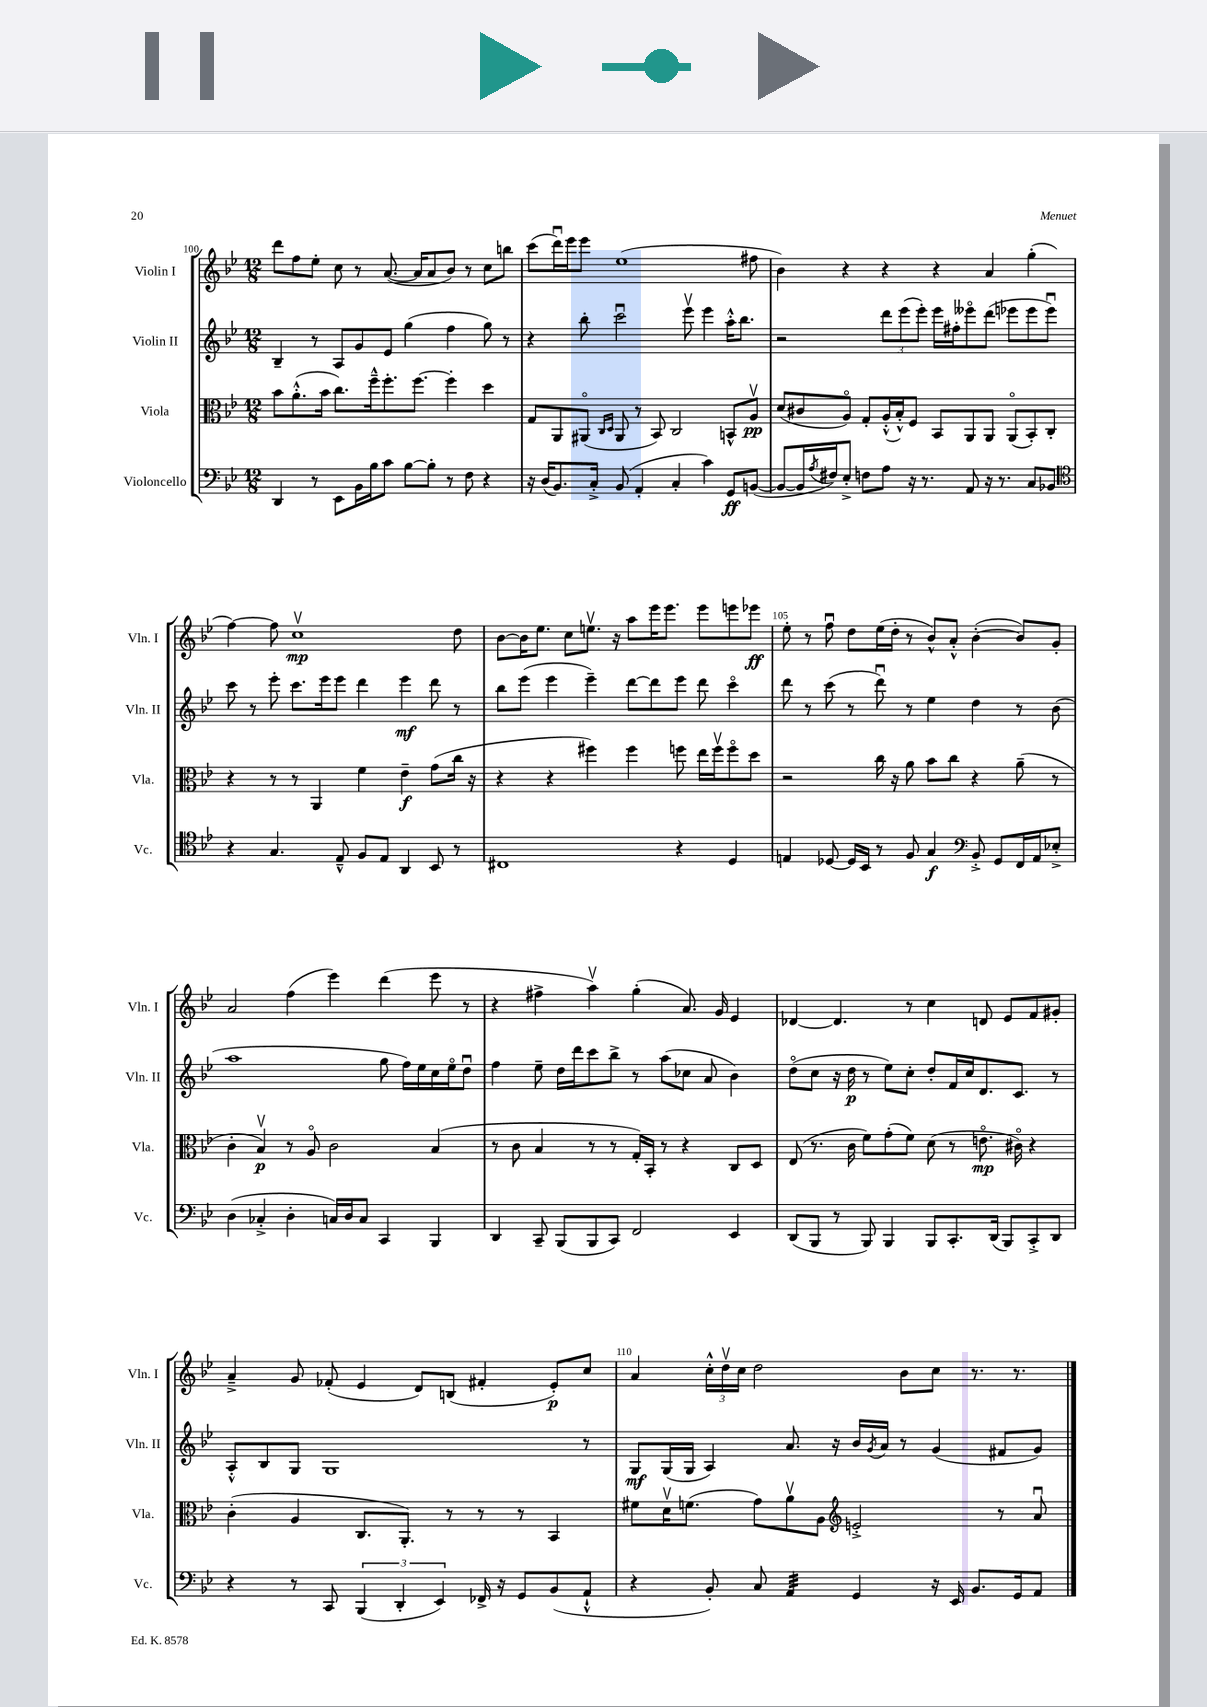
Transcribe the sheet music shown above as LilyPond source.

<<
\new StaffGroup <<
\new Staff = "s0" \with { instrumentName = "Violin I" shortInstrumentName = "Vln. I" } {
    \clef treble \key bes \major \numericTimeSignature \time 12/8
    d'''8 f''8 ees''8-. c''8 r8 a'8.~( a'16 a'8 bes'8) r8 c''8 b''8 |
    c'''8( d'''16\downbow) ees'''16 ees'''8 ees''1( fis''8 |
    bes'4) r4 r4 r4 a'4 g''4-.( |
    f''4~) f''8 c''1\upbow\mp d''8 |
    bes'8~ bes'16 ees''8. c''8 e''8.\upbow r16 a''8 ees'''16 ees'''8. ees'''8 e'''8 ees'''8\ff |
    ees''8-. r8 f''8\downbow d''8 ees''16( d''16-. r8 bes'8-^) a'8-.-^ bes'4~-.( bes'8) g'8-. |
    a'2 f''4( ees'''4) d'''4( ees'''8 r8 |
    r4 fis''4-> a''4\upbow) g''4-.( a'8.) g'16 ees'4 |
    des'4~ des'4. r8 c''4 d'8 ees'8 f'8 gis'8-. |
    a'4---> g'8 fes'8-.( ees'4 d'8) b8( fis'4-. ees'8-.\p) c''8 |
    a'4 \tuplet 3/2 { c''16-.-^ d''16\upbow c''16 } d''2 bes'8 c''8 r8. r8. \bar "|." |
}
\new Staff = "s1" \with { instrumentName = "Violin II" shortInstrumentName = "Vln. II" } {
    \clef treble \key bes \major \numericTimeSignature \time 12/8
    bes4-- r8 a8 g'8 ees'8 g''4( f''4 g''8) r8 |
    r4 bes''8-. c'''2\downbow ees'''8\upbow ees'''4 a''16-.-^ bes''8. |
    r2 \tuplet 3/2 { d'''8 ees'''8( ees'''8-.) } ees'''16 fis''16-. eeses'''8\flageolet d'''8( ees'''8 ees'''8 ees'''8\downbow) |
    c'''8 r8 ees'''8-. c'''8. ees'''16 ees'''8 d'''4 ees'''4\mf d'''8 r8 |
    bes''8 ees'''8( ees'''4 ees'''4--) d'''8~ d'''8 ees'''8 d'''8 c'''4\flageolet |
    d'''8 r8 c'''8( r8 d'''8\downbow) r8 ees''4 d''4 r8 bes'8( |
    a''1 g''8 f''16) ees''16 c''16 ees''16\flageolet d''8\downbow |
    f''4 ees''8-- d''16 d'''16 c'''8 bes''8-> r8 a''8( ces''8 a'8 bes'4) |
    d''8\flageolet( c''8 r16 d''16\p r8 ees''8) c''8-. d''8-. f'16 c''16 d'8. c'8. r8 |
    a8-.-^ bes8 g8 g1 r8 |
    g8\mf g16( g16 a4) a'8. r16 bes'16 \acciaccatura { g'8 } a'16 r8 g'4( fis'8 g'8) \bar "|." |
}
\new Staff = "s2" \with { instrumentName = "Viola" shortInstrumentName = "Vla." } {
    \clef alto \key bes \major \numericTimeSignature \time 12/8
    bes'8 a'8.-.-^( bes'16 c''8.) f''16---^ f''8.-. f''8.~ f''4-. d''4 |
    g8 a,8 ais,8\flageolet( \grace { c16 d16 } ais,8 r8 bes,8) c2 b,8-^ a8\upbow\pp |
    d'8( cis'8 a8\flageolet) g8-. a16-.-^( bes16-.-^) f8 bes,8 a,8 a,8 a,8\flageolet( bes,8-.) c8-. |
    r4 r8 r8 a,4 f'4 ees'4--\f g'8( c''16 r16 |
    r4 r4 fis''4) fis''4 f''8 ees''16 f''16\upbow f''8\flageolet d''8 |
    r2 c''16 r16 a'8 bes'8 c''8 r4 a'8--( r8 |
    c'4-. bes4\upbow\p) r8 a8\flageolet c'2 bes4( |
    r8 c'8 bes4 r8 r8 g16-.) bes,16-. r8 r4 c8 d8 |
    ees8( r8. c'16 f'8) g'8-.( f'8) d'8( r8 e'8.\flageolet\mp cis'16\flageolet) r4 |
    c'4-.( a4 c8. a,8.-.) r8 r8 r8 bes,4 |
    fis'8 d'16\upbow f'8.( g'8) a'8\upbow a8 \clef treble e'2-.-> r8 a'8\downbow \bar "|." |
}
\new Staff = "s3" \with { instrumentName = "Violoncello" shortInstrumentName = "Vc." } {
    \clef bass \key bes \major \numericTimeSignature \time 12/8
    d,4 r8 ees,8 bes,16 bes16 c'8 bes8~ bes8-. r8 f8 r4 |
    r16 d16( bes,8.) c16-.-> bes,8( a,4-. c4-. c'4) g,8\ff b,8~( |
    b,8~ b,16 \acciaccatura { a8 } fis16) ees8-.-> f8 a8 r16 r8. a,8 r16 r8. c8 bes,8 |
    \clef tenor r4 g4. ees8---^ f8 ees8 a,4 bes,8 r8 |
    cis1 r4 d4 |
    e4 des8~ des16 bes,16 r8 f8 g4\f \clef bass bes,8-.-> g,8 f,16 a,16 ees8-.-> |
    d4( ces4-.-> d4-. c16) d16 c8 c,4 bes,,4 |
    d,4 c,8-- bes,,8( bes,,8 c,8) f,2 ees,4 |
    d,8( bes,,8 r8 bes,,8) bes,,4 bes,,8 c,8.-. d,16( bes,,8) c,8-.-> d,8 |
    r4 r8 c,8 \tuplet 3/2 { bes,,4( d,4-. ees,4) } fes,16-> r16 g,8 bes,8( a,8-!-^ |
    r4 bes,8-.) c8 a,4:32 g,4 r16 ees,16 bes,8. g,16 a,8 \bar "|." |
}
>>
>>
\layout { \context { \Score currentBarNumber = #100 \override BarNumber.break-visibility = ##(#f #t #t) barNumberVisibility = #(every-nth-bar-number-visible 5) } }
